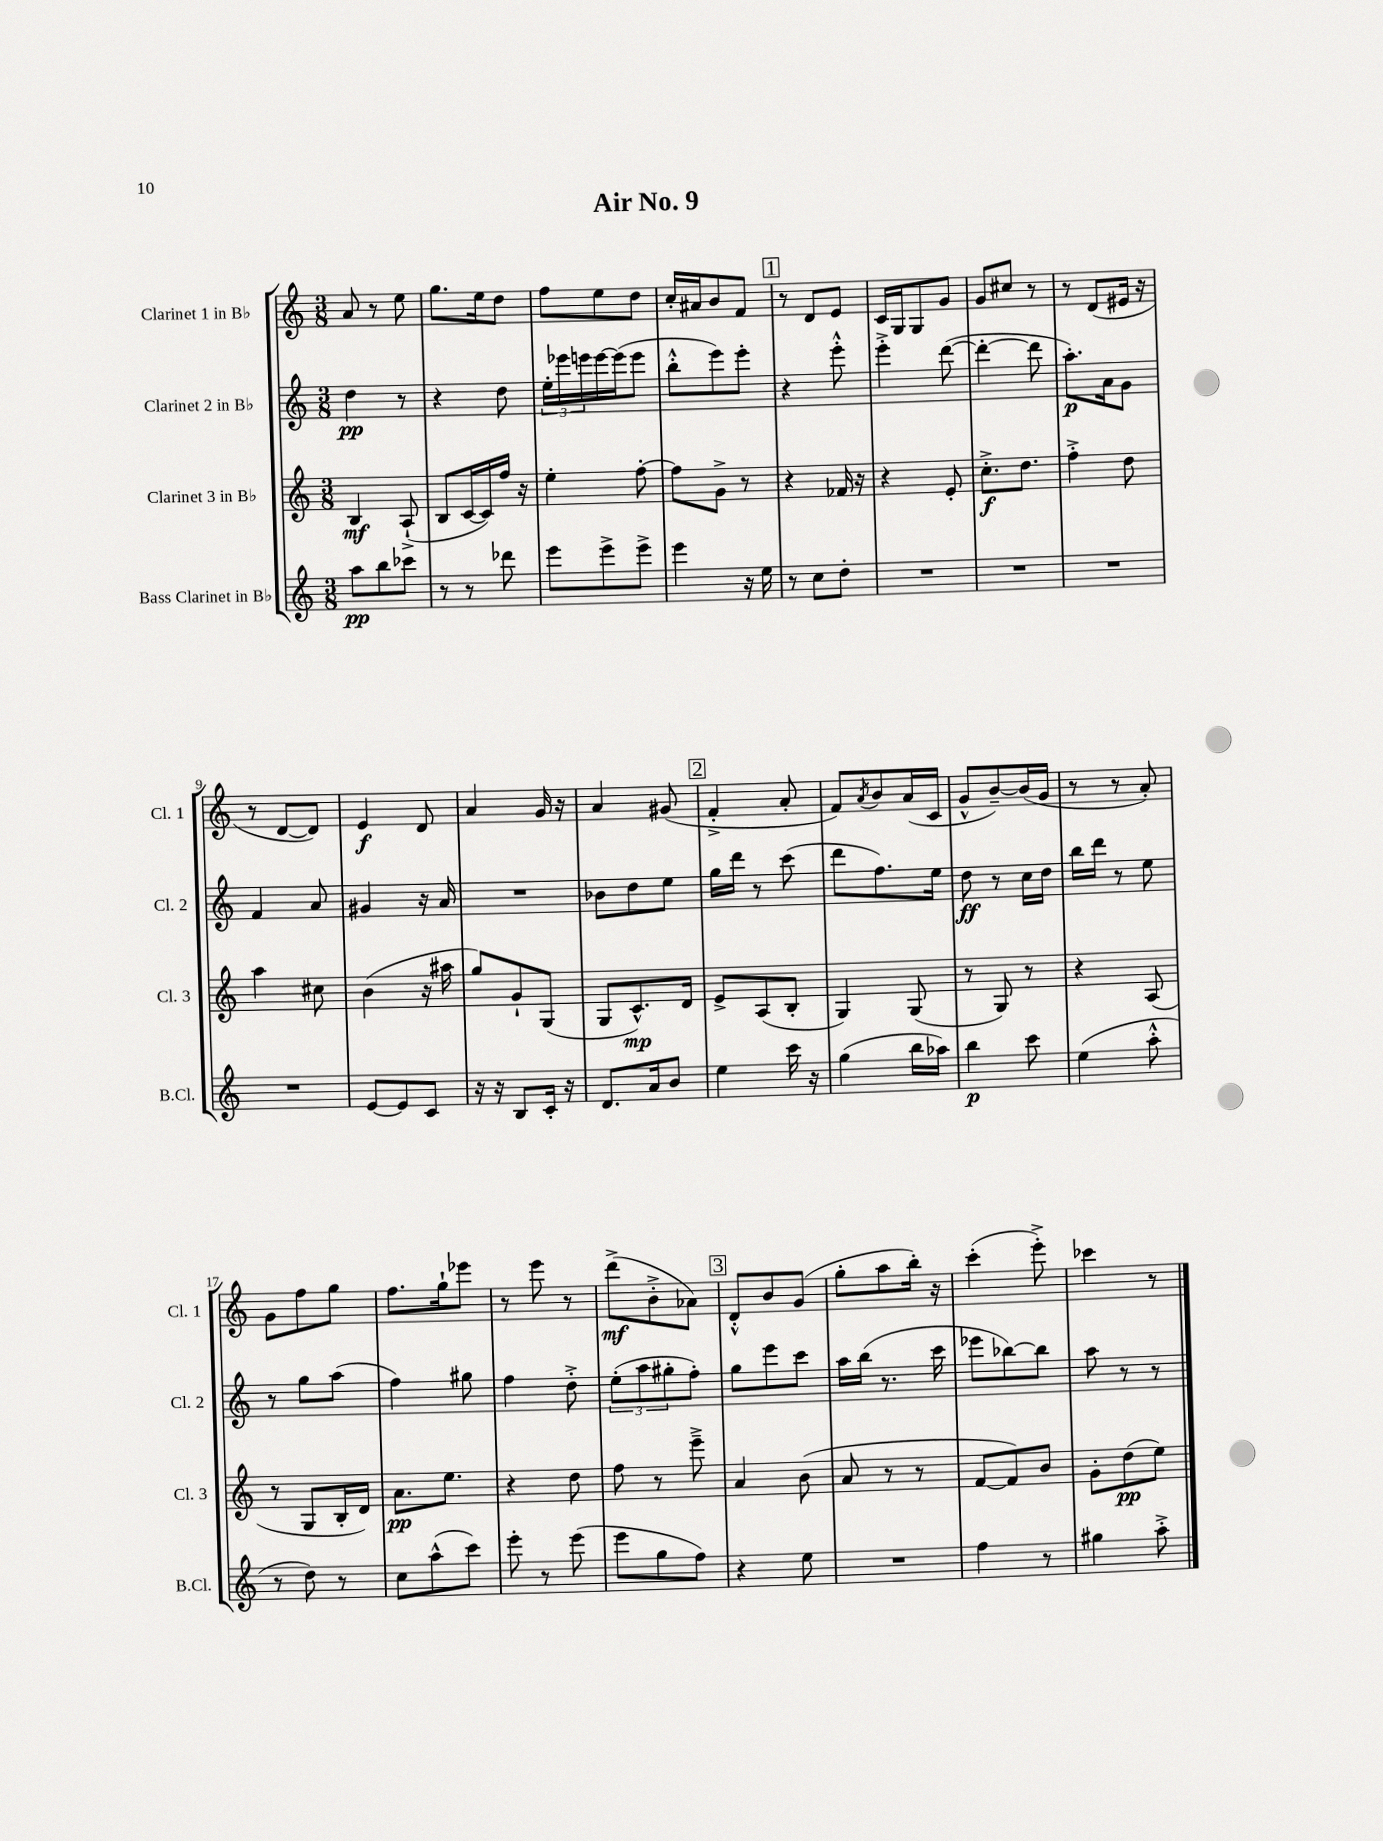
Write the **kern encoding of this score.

**kern	**kern	**kern	**kern
*staff4	*staff3	*staff2	*staff1
*clefG2	*clefG2	*clefG2	*clefG2
*k[]	*k[]	*k[]	*k[]
*M3/8	*M3/8	*M3/8	*M3/8
8aa	4B	4dd	8a
8bb	.	.	8r
8ccc-	(8A`^	8r	8ee
=	=	=	=
8r	8B	4r	8.gg
8r	[16c	.	.
.	16c])	.	16ee
8ddd-	16ff	8dd	8dd
.	16r	.	.
=	=	=	=
8eee	4ee'	24ee'	8ff
.	.	24eee-	.
.	.	24eee	.
8eee^	.	[16eee	8ee
.	.	(16eee]	.
8eee^	[8ff'	8eee	8dd
=	=	=	=
4eee	8ff]	8bb'^^	16cc'
.	.	.	16a#
.	8g^	8eee)	8b
16r	8r	8eee'	8f
16ee	.	.	.
=	=	=	=
8r	4r	4r	8r
8cc	.	.	8d
8dd'	16f-	8eee'^^	8e
.	16r	.	.
=	=	=	=
4.r	4r	4eee'^	16c
.	.	.	16G
.	.	.	8G
.	8e'	([8ddd	8g
=	=	=	=
4.r	8.cc'^	4ddd'_	8g
.	.	.	8cc#
.	8.dd	.	.
.	.	8ddd]	8r
=	=	=	=
4.r	4ff'^	8.aa')	8r
.	.	.	(8d
.	.	16a	.
.	8dd	8g	16e#
.	.	.	16r
=	=	=	=
4.r	4aa	4f	8r
.	.	.	[8d
.	8cc#	8a	8d])
=	=	=	=
[8e	(4b	4g#	4e
8e]	.	.	.
8c	16r	16r	8d
.	16aa#	16a	.
=	=	=	=
16r	8gg)	4.r	4a
16r	.	.	.
8B	8g`	.	.
16c'	(8G	.	16g
16r	.	.	16r
=	=	=	=
8.d	8G	8b-	4a
.	8.c^^)	8dd	.
16a	.	.	.
8b	.	8ee	(8g#
.	16d	.	.
=	=	=	=
4ee	8e^	16gg	4f'^
.	.	16ddd	.
.	(8A	8r	.
16ccc	8B'	(8ccc	8a'
16r	.	.	.
=	=	=	=
(4gg	4G)	8ddd	8f)
.	.	.	8qa
.	.	8.ff)	8b
16bb	(8G	.	(16a
16aa-)	.	16ee	16c
=	=	=	=
4bb	8r	8dd	8g^^
.	8G)	8r	[8b~)
8ccc	8r	16cc	(16b]
.	.	16dd	16g
=	=	=	=
(4ee	4r	16bb	8r
.	.	16ddd	.
.	.	8r	8r
8aa'^^	(8A	8ee	8a')
=	=	=	=
8r	8r	8r	8g
8dd)	8G	8gg	8ff
8r	16B'	(8aa	8gg
.	16d)	.	.
=	=	=	=
8cc	8.a	4ff)	8.ff
(8aa^^	.	.	.
.	8.ee	.	16gg`
8ccc)	.	8gg#	8eee-
=	=	=	=
8eee'	4r	4ff	8r
8r	.	.	8eee
(8eee	8dd	8dd'^	8r
=	=	=	=
8eee	8ff	(12ee'	(8ddd^
.	.	12aa	.
8gg	8r	.	8b'^
.	.	12gg#'	.
8ff)	8eee~^	8ff')	8a-)
=	=	=	=
4r	4a	8gg	8d'^^
.	.	8eee	8b
8ee	(8b	8ccc	(8g
=	=	=	=
4.r	8a	16aa	8gg'
.	.	(16bb	.
.	8r	8.r	8aa
.	8r	.	16bb')
.	.	16ccc	16r
=	=	=	=
4ff	[8f	8eee-	(4ccc'
.	8f])	[8bb-)	.
8r	8b	8bb-]	8eee'^)
=	=	=	=
4gg#	8g'	8aa	4ccc-
.	(8dd	8r	.
8aa'^	8ee)	8r	8r
==	==	==	==
*-	*-	*-	*-
